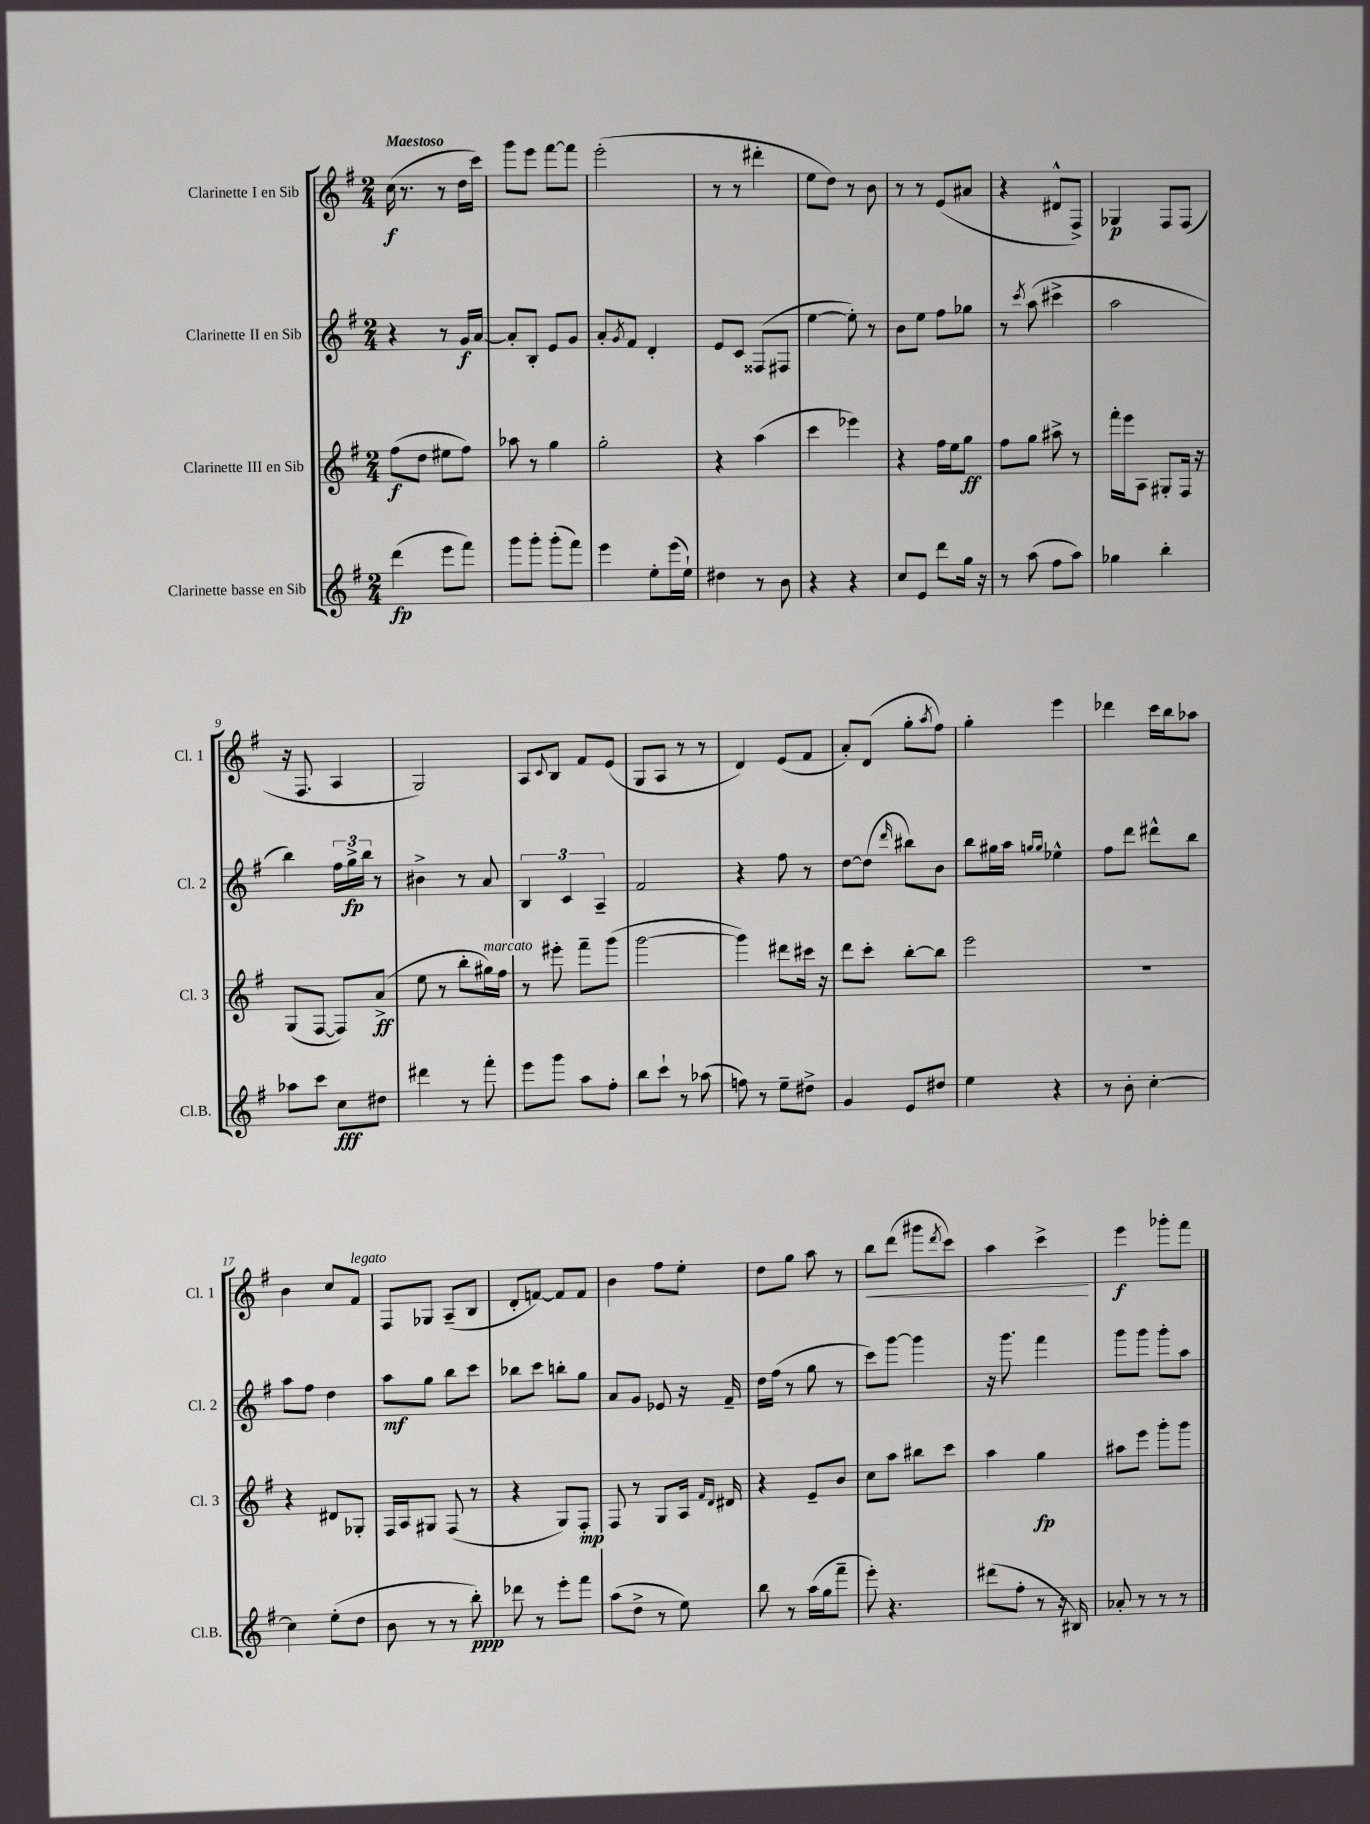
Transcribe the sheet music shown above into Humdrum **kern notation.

**kern	**dynam	**kern	**dynam	**kern	**dynam	**kern	**dynam
*part4	*part4	*part3	*part3	*part2	*part2	*part1	*part1
*staff4	*staff4	*staff3	*staff3	*staff2	*staff2	*staff1	*staff1
*I"Clarinette basse en Sib	*	*I"Clarinette III en Sib	*	*I"Clarinette II en Sib	*	*I"Clarinette I en Sib	*
*I'Cl.B.	*	*I'Cl. 3	*	*I'Cl. 2	*	*I'Cl. 1	*
*clefG2	*	*clefG2	*	*clefG2	*	*clefG2	*
*k[f#]	*	*k[f#]	*	*k[f#]	*	*k[f#]	*
*M2/4	*	*M2/4	*	*M2/4	*	*M2/4	*
=1	=1	=1	=1	=1	=1	=1	=1
!	!	!	!	!	!	!LO:TX:a:B:t=Maestoso	!
(4ddd\	fp	(8ff#\L	f	4r	.	(16cc\	f
.	.	.	.	.	.	8.r	.
.	.	8dd\J	.	.	.	.	.
8eee\L	.	8ee#X\L	.	8r	.	8r	.
8fff#\J)	.	8ff#\J)	.	16g/LL	f	16dd\LL	.
.	.	.	.	[16a/JJ	.	16ccc\JJ)	.
=2	=2	=2	=2	=2	=2	=2	=2
8ggg\L	.	8aa-X\	.	8a'/L]	.	8ggg\L	.
8ggg'\J	.	8r	.	8B'/J	.	8eee\J	.
(8ggg'\L	.	4gg\	.	8e/L	.	[8fff#\L	.
8fff#\J)	.	.	.	8g/J	.	8fff#\J]	.
=3	=3	=3	=3	=3	=3	=3	=3
4eee\	.	2gg'\	.	8a'/L	.	(2eee'\	.
.	.	.	.	8qg/	.	.	.
.	.	.	.	8f#/J	.	.	.
8ee'\L	.	.	.	4d'/	.	.	.
(16eee\L	.	.	.	.	.	.	.
16ee`\JJ)	.	.	.	.	.	.	.
=4	=4	=4	=4	=4	=4	=4	=4
4dd#X\	.	4r	.	8e/L	.	8r	.
.	.	.	.	8c/J	.	8r	.
8r	.	(4aa\	.	(8F##X/L	.	4ddd#X'\	.
8b\	.	.	.	8F#X/J	.	.	.
=5	=5	=5	=5	=5	=5	=5	=5
4r	.	4ccc\	.	[4ee\	.	8ee\L	.
.	.	.	.	.	.	8dd\J)	.
4r	.	4eee-X\)	.	8ee'\])	.	8r	.
.	.	.	.	8r	.	8b\	.
=6	=6	=6	=6	=6	=6	=6	=6
8cc/L	.	4r	.	8b\L	.	8r	.
8e/J	.	.	.	8ee\J	.	8r	.
8ddd\L	.	16ff#\LL	.	8ff#\L	.	(8e/L	.
.	.	16ee\J	.	.	.	.	.
16gg\Jk	.	8gg\J	ff	8gg-X\J	.	8a#X/J	.
16r	.	.	.	.	.	.	.
=7	=7	=7	=7	=7	=7	=7	=7
8r	.	8ff#\L	.	8r	.	4r	.
.	.	.	.	8qccc/	.	.	.
(8aa\	.	8gg\J	.	(8aa\	.	.	.
8ff#\L	.	8aa#X^\	.	4ccc#X^\	.	8d#X^^/L	.
8aa\J)	.	8r	.	.	.	8F#^/J)	.
=8	=8	=8	=8	=8	=8	=8	=8
4gg-X\	.	16fff#'\LL	.	2aa\	.	4G-X/	p
.	.	16eee\J	.	.	.	.	.
.	.	8A\J	.	.	.	.	.
4bb'\	.	8G#X'/L	.	.	.	8F#/L	.
.	.	16F#/Jk	.	.	.	(8F#/J	.
.	.	16r	.	.	.	.	.
!!LO:LB:g=z
=9	=9	=9	=9	=9	=9	=9	=9
8aa-X\L	.	(8G/L	.	4bb\)	.	16r	.
.	.	.	.	.	.	8.F#/	.
8ccc\J	.	[8F#/J	.	.	.	.	.
8cc\L	fff	8F#/L])	.	24ff#\LL	.	4A/	.
.	.	.	.	24gg^\	fp	.	.
.	.	.	.	24bb\JJ	.	.	.
8dd#X\J	.	(8a^/J	ff	8r	.	.	.
=10	=10	=10	=10	=10	=10	=10	=10
4ddd#X\	.	8ee\	.	4b#X^\	.	2G/)	.
.	.	8r	.	.	.	.	.
8r	.	8bb'\L	.	8r	.	.	.
!	!	!LO:TX:a:i:t=marcato	!	!	!	!	!
8fff#'\	.	16gg#X\L)	.	8a/	.	.	.
.	.	16ff#\JJ	.	.	.	.	.
=11	=11	=11	=11	=11	=11	=11	=11
8eee\L	.	8r	.	6B/	.	8A/L	.
.	.	.	.	.	.	8qqc/	.
8ggg\J	.	8eee#X'\	.	.	.	8B/J	.
.	.	.	.	6c/	.	.	.
8aa\L	.	8fff#~\L	.	.	.	8f#/L	.
.	.	.	.	6A~/	.	.	.
8ff#'\J	.	(8ggg\J	.	.	.	(8e/J	.
=12	=12	=12	=12	=12	=12	=12	=12
8bb\L	.	[2ggg\	.	2f#/	.	8G/L	.
8ccc`\J	.	.	.	.	.	8A/J	.
8r	.	.	.	.	.	8r	.
(8aa-X\	.	.	.	.	.	8r	.
=13	=13	=13	=13	=13	=13	=13	=13
8ffn\)	.	4ggg\])	.	4r	.	4d/)	.
8r	.	.	.	.	.	.	.
8ee~\L	.	8ddd#X\L	.	8ff#\	.	(8e/L	.
8dd#X^\J	.	16ccc#X\Jk	.	8r	.	8f#/J	.
.	.	16r	.	.	.	.	.
=14	=14	=14	=14	=14	=14	=14	=14
4g/	.	8ddd\L	.	[8dd\L	.	8a'/L)	.
.	.	8ccc'\J	.	(8dd\J]	.	(8d/J	.
.	.	.	.	16qqddd/	.	.	.
8e/L	.	[8bb'\L	.	8bb#X\L)	.	8gg'\L	.
.	.	.	.	.	.	8qaa/	.
8dd#X/J	.	8bb\J]	.	8b\J	.	8ff#\J)	.
=15	=15	=15	=15	=15	=15	=15	=15
4ee\	.	2eee\	.	8bb\L	.	4gg'\	.
.	.	.	.	16gg#X\L	.	.	.
.	.	.	.	16aa\JJ	.	.	.
.	.	.	.	16qqggn/LL	.	.	.
.	.	.	.	16qqgg/JJ	.	.	.
4r	.	.	.	4ee-X^^\	.	4eee\	.
=16	=16	=16	=16	=16	=16	=16	=16
8r	.	2r	.	8ff#\L	.	4ddd-X\	.
8b'\	.	.	.	8ddd\J	.	.	.
[4cc'\	.	.	.	8ddd#X^^\L	.	16ccc\LL	.
.	.	.	.	.	.	16bb\J	.
.	.	.	.	8bb\J	.	8aa-X\J	.
!!LO:LB:g=z
=17	=17	=17	=17	=17	=17	=17	=17
4cc\]	.	4r	.	8aa\L	.	4b\	.
.	.	.	.	8ff#\J	.	.	.
(8ee'\L	.	8d#X/L	.	4dd\	.	8cc/L	.
!	!	!	!	!	!	!LO:TX:a:i:t=legato	!
8dd\J	.	8G-X'/J	.	.	.	8f#/J	.
=18	=18	=18	=18	=18	=18	=18	=18
8b\	.	16F#/LL	.	8aa\L	mf	8F#/L	.
.	.	16A/J	.	.	.	.	.
8r	.	8G#X/J	.	8gg\J	.	8G-X/J	.
8r	.	(8F#/	.	8bb\L	.	(8A~/L	.
8bb'\)	ppp	8r	.	8ccc\J	.	8B/J	.
=19	=19	=19	=19	=19	=19	=19	=19
8ddd-X\	.	4r	.	8bb-X\L	.	8d'/L	.
8r	.	.	.	8ccc\J	.	[8fn/J)	.
8eee'\L	.	8G/L)	.	8bbn'\L	.	8f/L]	.
8fff#\J	.	8F#'/J	mp	8gg\J	.	8f/J	.
=20	=20	=20	=20	=20	=20	=20	=20
(8aa\L	.	8F#/	.	8a/L	.	4b\	.
8dd^\J	.	8r	.	8g/J	.	.	.
8r	.	8G/L	.	8e-X/	.	8ff#\L	.
8ee\)	.	16A/Jk	.	16r	.	8ee'\J	.
.	.	16qqf#/LL	.	.	.	.	.
.	.	16qqd/JJ	.	.	.	.	.
.	.	16d#X/	.	16f#~/	.	.	.
=21	=21	=21	=21	=21	=21	=21	=21
8bb\	.	4r	.	16dd\LL	.	8dd\L	.
.	.	.	.	(16ff#\JJ	.	.	.
8r	.	.	.	8r	.	8gg\J	.
(16aa\LL	.	8e~/L	.	8gg\	.	8aa\	.
16gg\J	.	.	.	.	.	.	.
8fff#~\J	.	8b/J	.	8r	.	8r	.
=22	=22	=22	=22	=22	=22	=22	=22
!	!	!	!	!	!	!	!LO:HP:b
8eee'\)	.	8cc\L	.	8ccc\L)	.	8bb\L	<
4.r	.	8aa\J	.	[8ggg\J	.	(8ddd\J	.
.	.	8bb#X\L	.	4ggg\]	.	8ggg#X\L	.
.	.	.	.	.	.	8qddd/	.
.	.	8ccc\J	.	.	.	8ccc\J)	.
=23	=23	=23	=23	=23	=23	=23	=23
(8ddd#X\L	.	4aa\	.	16r	.	4aa\	.
.	.	.	.	8.ggg\	.	.	.
8ff#'\J	.	.	.	.	.	.	.
8r	.	4gg\	fp	4fff#\	.	4ccc^\	.
16r	.	.	.	.	.	.	.
16B#X/)	.	.	.	.	.	.	.
.	.	.	.	.	.	.	[
=24	=24	=24	=24	=24	=24	=24	=24
8a-X'/	.	8aa#X\L	.	8ggg\L	.	4eee\	f
8r	.	8eee\J	.	8ggg\J	.	.	.
8r	.	8ggg'\L	.	8ggg'\L	.	8ggg-X'\L	.
8r	.	8ggg\J	.	8aa\J	.	8fff#\J	.
==	==	==	==	==	==	==	==
*-	*-	*-	*-	*-	*-	*-	*-
